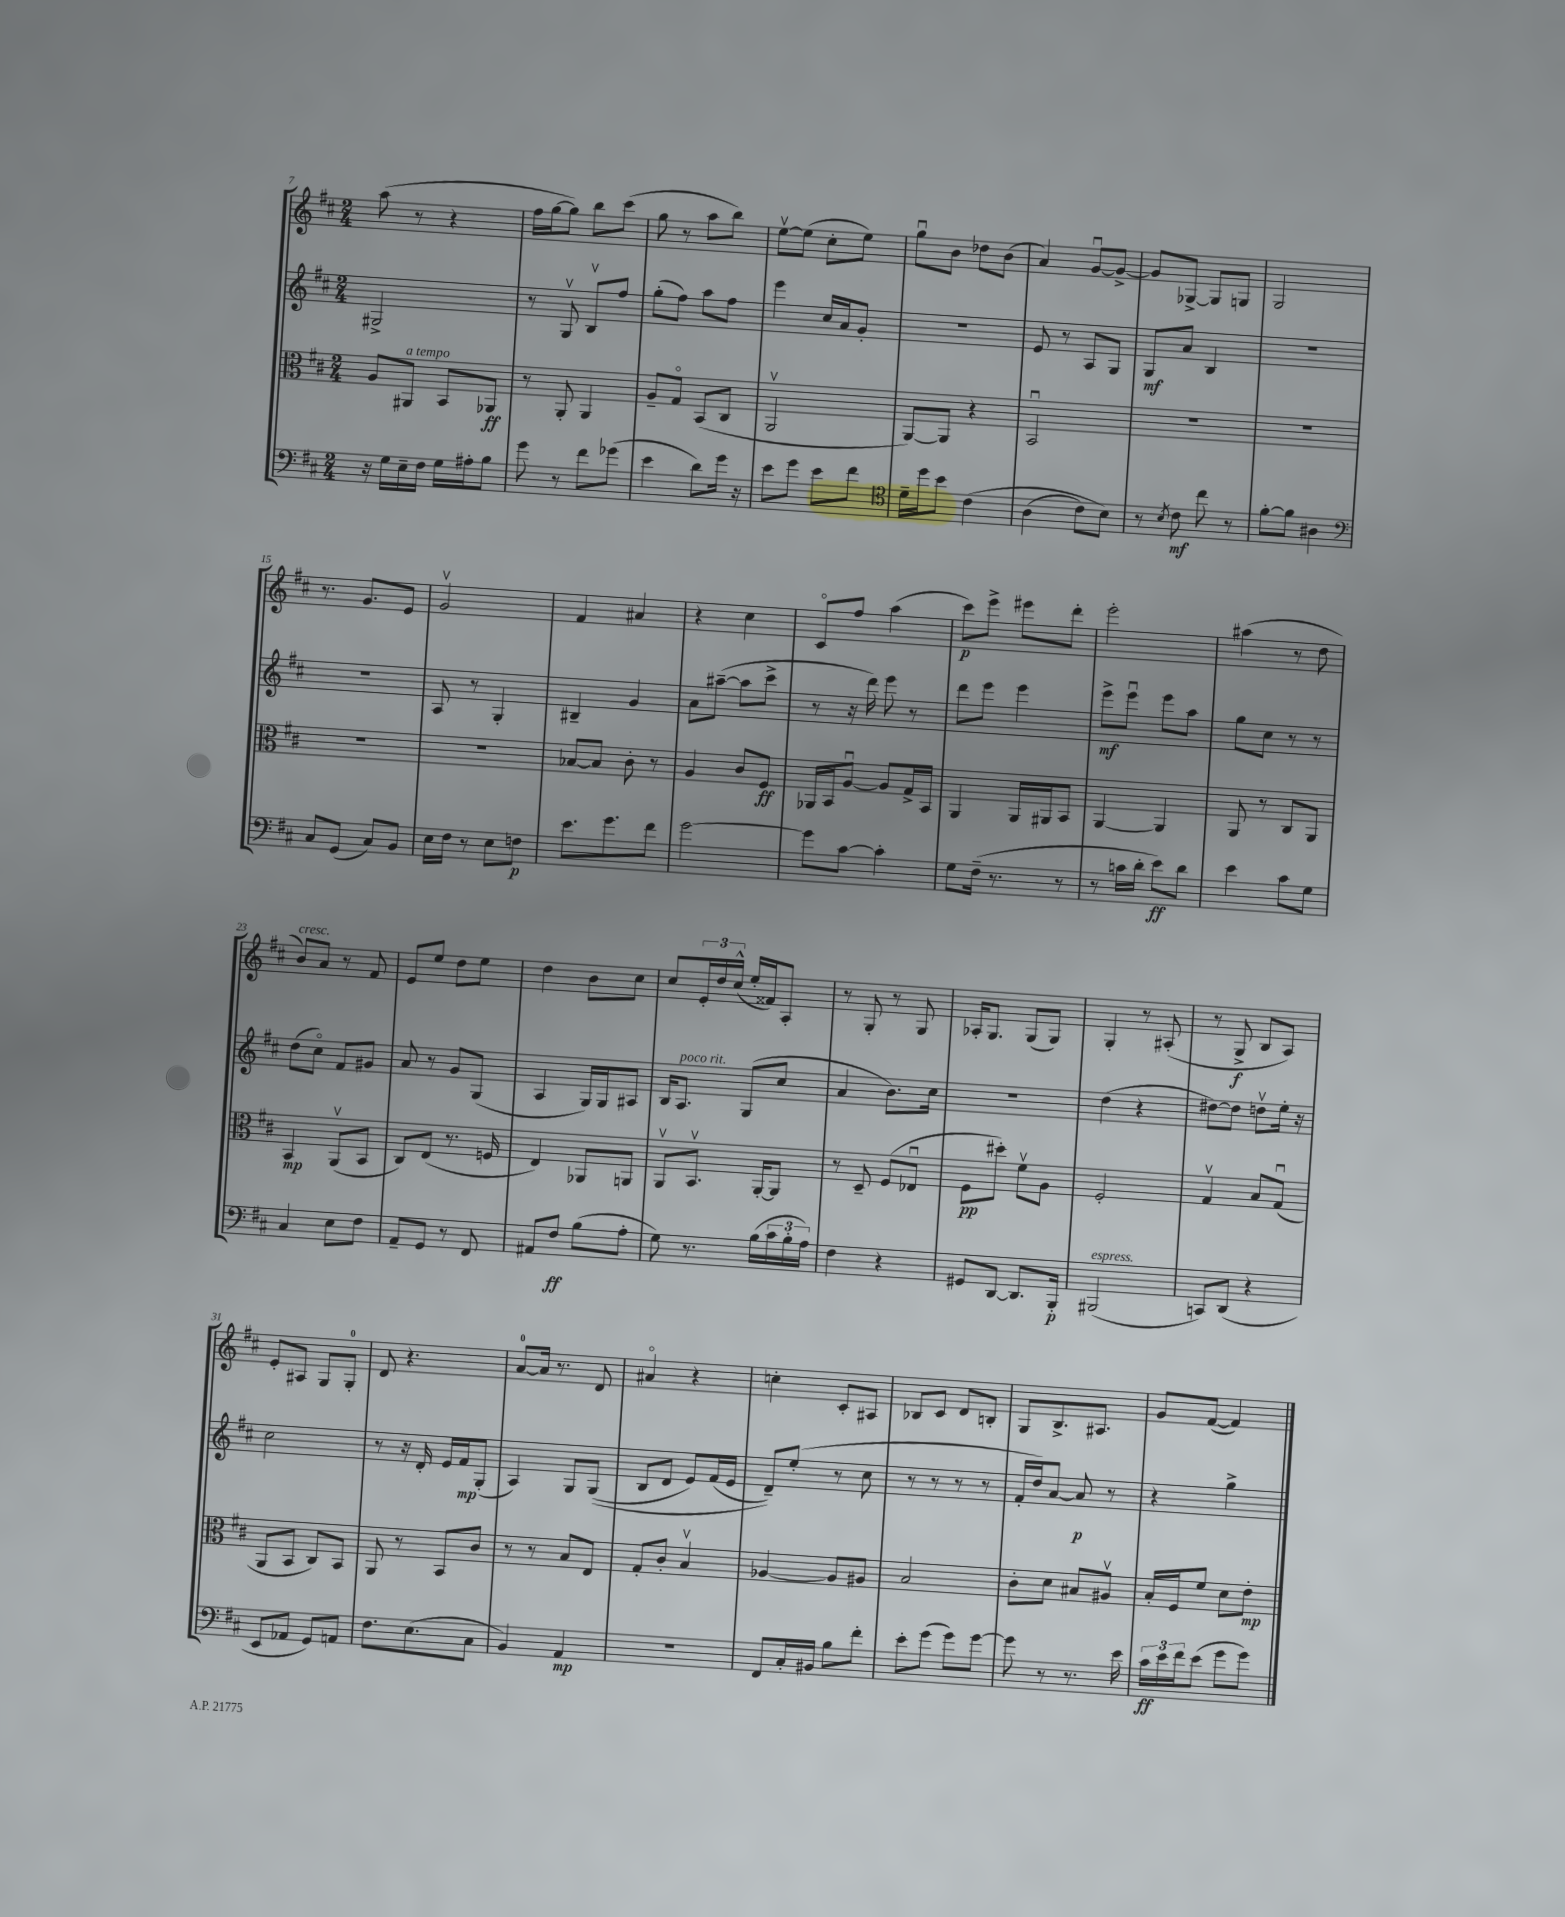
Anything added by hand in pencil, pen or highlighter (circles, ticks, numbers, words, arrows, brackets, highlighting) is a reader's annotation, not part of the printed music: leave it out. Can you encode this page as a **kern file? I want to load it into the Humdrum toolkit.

**kern	**kern	**kern	**kern
*staff4	*staff3	*staff2	*staff1
*clefF4	*clefC3	*clefG2	*clefG2
*k[f#c#]	*k[f#c#]	*k[f#c#]	*k[f#c#]
*M2/4	*M2/4	*M2/4	*M2/4
16r	8A	2G#^	(8aa
16G	.	.	.
16E~	8AA#	.	8r
16F#	.	.	.
16G	8BB	.	4r
16A#'	.	.	.
8B	8AA-	.	.
=	=	=	=
8g	8r	8r	16ff#
.	.	.	[16gg
8r	8AA'	8Gv	8gg])
8f#	4AA	8Bv	8bb
(8g-	.	8ff#	(8ccc#
=	=	=	=
4e	8A~	(8gg'	8gg
.	8Go	8ff#)	8r
8d)	(8BB	8aa	8aa
16g	8C#	8ff#	8bb)
16r	.	.	.
=	=	=	=
8e	2AAv	4eee	[8eev
8g	.	.	(8ee]
8e	.	16cc#	8cc#'
.	.	16a	.
8f#	.	8g'	8ee)
=	=	=	=
*clefC4	*	*	*
16d~	[8AA)	2r	8ggu
16dd	.	.	.
8b	8AA]	.	8b
&(4c#	4r	.	8dd-
.	.	.	(8b
=	=	=	=
(4A	2BBu	8e	4a)
.	.	8r	.
8c#)	.	8A	[8gu
8B&)	.	8G	8g^_
=	=	=	=
8r	2r	8G	8g]
8qB	.	.	.
8c#	.	8a	[8G-^
8cc#	.	4B	8G-]
8r	.	.	8G
=	=	=	=
[8f#'	2r	2r	2G
8f#]	.	.	.
4A#	.	.	.
=	=	=	=
*clefF4	*	*	*
8C#	2r	2r	8.r
(8GG	.	.	.
.	.	.	8.g
8C#)	.	.	.
8BB	.	.	8e
=	=	=	=
16E	2r	8A	2gv
16F#	.	.	.
8r	.	8r	.
8E	.	4G'	.
8F	.	.	.
=	=	=	=
8.e	[8B-	4B#~	4f#
.	8B-]	.	.
8.g	.	.	.
.	8c#'	4g	4a#
8f#	8r	.	.
=	=	=	=
[2g	4A	8a	4r
.	.	([8aa#~	.
.	8c#	8aa#]	4cc#
.	8F#	8ccc#^	.
=	=	=	=
8g]	16AA-	8r	8c#o
.	16BB	.	.
[8c#	[8Au	16r	8ff#
.	.	16ddd)	.
4c#']	8A]	8eee	(4aa
.	16G^	8r	.
.	16BB	.	.
=	=	=	=
8G	4AA	8ddd	8ccc#)
(16F#~	.	8eee	8eee^
8.r	.	.	.
.	16AA	4eee	8eee#
.	16AA#	.	.
8r	8BB	.	8ddd'
=	=	=	=
8r	[4AA	8eee^	2eee'
16c	.	8eeeu	.
16d'	.	.	.
8e)	4AA]	8eee	.
8d	.	8aa	.
=	=	=	=
4e	8AA	8gg	(4aa#
.	8r	8cc#	.
8c#	8C#	8r	8r
8G	8AA	8r	8dd
=	=	=	=
4C#	4BB	(8dd	8b)
.	.	8cc#o)	8a
8E	(8AAv	8f#	8r
8F#	8BB	8g#	8f#
=	=	=	=
8AA~	8C#)	8a	8e
8GG	(8E	8r	8ee
8r	8.r	8g	8dd
8FF#	.	(8G	8ee
.	16F	.	.
=	=	=	=
8AA#	4E)	4A	4dd
8F#	.	.	.
(8B	8AA-	16G)	8b
.	.	16G	.
8A'	8AA	8A#	8cc#
=	=	=	=
8G)	8AAv	16B	8cc#
.	.	8.A	.
8.r	8.BBv	.	24e'
.	.	.	24dd
.	.	.	(24cc#^^
.	.	(8G	16ee'
(16B	[16AA'	.	16f##)
24c#	8AA]	8cc#	8A'
24B'	.	.	.
24A)	.	.	.
=	=	=	=
4F#	8r	4a	8r
.	8D~	.	8G'
4r	(8F#	8.b)	8r
.	8E-u	.	8G
.	.	16cc#	.
=	=	=	=
8GG#	8F#	2r	16A-'
.	.	.	8.G
[8DD	8dd#')	.	.
8.DD]	8f#v	.	(8G
.	8A	.	8G)
16BBB'	.	.	.
=	=	=	=
(2BBB#	2F#'	(4dd	4G'
.	.	4r	8r
.	.	.	(8A#'
=	=	=	=
8CC)	4Gv	[8dd#)	8r
(8DD	.	8dd#]	8G^
4r	8B	8ddv	8B
.	(8Gu	16ee'	8A)
.	.	16r	.
=	=	=	=
8EE	8AA	2cc#	8e'
8AA-	8BB	.	8A#
8GG)	8C#)	.	8G
8AA	8BB	.	8G'
=	=	=	=
8.F#	8AA	8r	8d
.	8r	16r	4.r
(8.E	.	16d'	.
.	8BB	16e	.
.	.	16f#	.
8C#	8c#	(8G'	.
=	=	=	=
4BB)	8r	4A)	[8a
.	8r	.	16a]
.	.	.	8.r
4AA	8B	8G	.
.	8E	&((8G	8d
=	=	=	=
2r	8G'	8B	4a#o
.	8c#'	8d	.
.	4Bv	8e)	4r
.	.	(16f#	.
.	.	16e	.
=	=	=	=
8FF#	[4A-	8d~)&)	4cc'
16C#'	.	(8ee'	.
16BB#	.	.	.
8B	8A-]	8r	8c#'
8f#'	8A#	8cc#	8A#
=	=	=	=
8e'	2B	8r	8B-
(8g	.	8r	8c#
8g)	.	8r	8d
[8g	.	8r	8B'
=	=	=	=
8g]	8c#'	16f#'	8G
.	.	16dd)	.
8r	8d	[8a	8.B^
8.r	8B#	8a]	.
.	.	.	8.A#
.	8A#v	8r	.
16e	.	.	.
=	=	=	=
24c#	16B'	4r	8g
24e	.	.	.
.	16F#	.	.
24f#	.	.	.
(8e	8f#	.	([8f#
8g	8d	4gg^	4f#])
8g)	8e'	.	.
==	==	==	==
*-	*-	*-	*-
